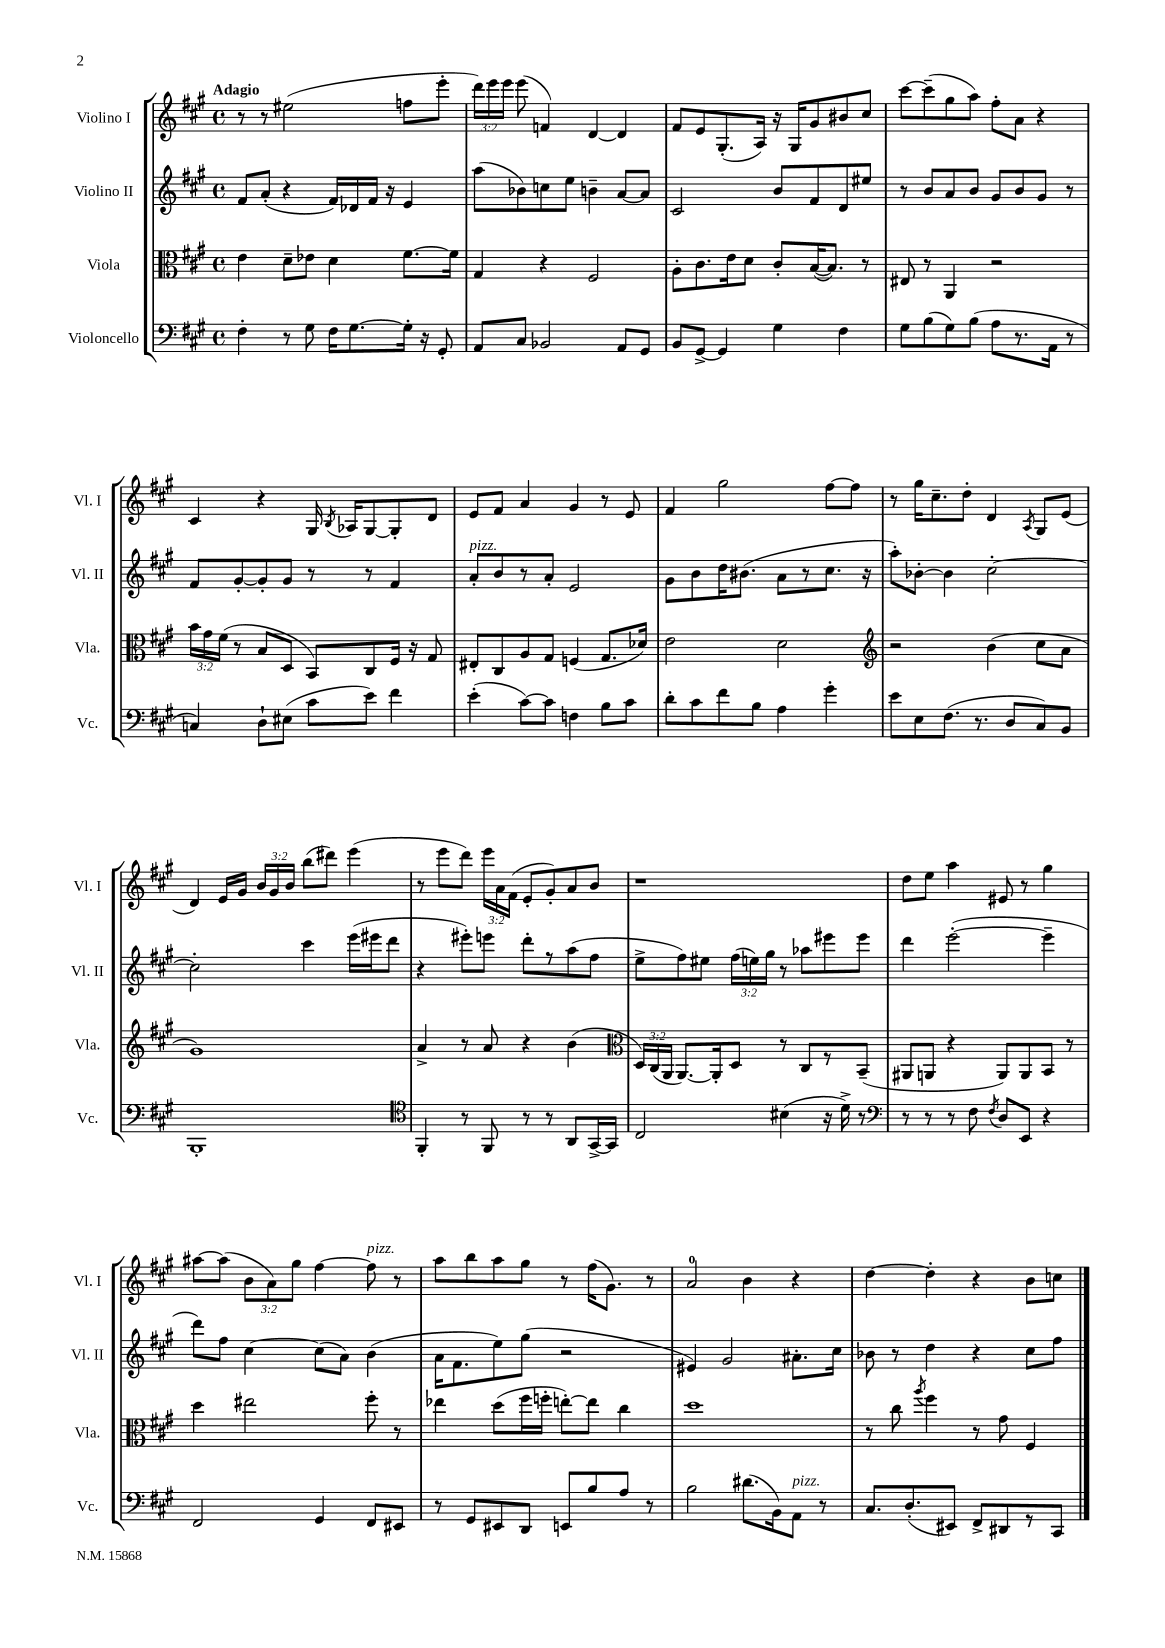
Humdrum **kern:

**kern	**kern	**kern	**kern
*staff4	*staff3	*staff2	*staff1
*clefF4	*clefC3	*clefG2	*clefG2
*k[f#c#g#]	*k[f#c#g#]	*k[f#c#g#]	*k[f#c#g#]
*M4/4	*M4/4	*M4/4	*M4/4
*met(c)	*met(c)	*met(c)	*met(c)
4F#'	4e	8f#	8r
.	.	(8a'	8r
8r	8d~	4r	(2ee#
8G#	8e-	.	.
16F#	4d	16f#)	.
[8.G#	.	16d-	.
.	.	16f#	.
.	.	16r	.
16G#']	[8.f#	4e	8ff
16r	.	.	.
8GG#'	.	.	8eee'
.	16f#]	.	.
=	=	=	=
8AA	4G#	(8aa	24ddd)
.	.	.	24eee
.	.	.	24eee
8C#	.	8b-)	(8eee
2BB-	4r	8cc	4f)
.	.	8ee	.
.	2F#	4b~	[4d
8AA	.	[8a	4d]
8GG#	.	8a]	.
=	=	=	=
8BB	8A'	2c#	8f#
[8GG#^	8.c#	.	8e
4GG#]	.	.	(8.G#'
.	16e	.	.
.	8d	.	.
.	.	.	16A)
4G#	8c#'	8b	16r
.	.	.	16G#
.	([16B	8f#	8g#
.	8.B])	.	.
4F#	.	8d	8b#
.	8r	8ee#	8cc#
=	=	=	=
8G#	8E#	8r	[8ccc#
(8B	8r	8b	(8ccc#~]
8G#)	4AA	8a	8gg#
(8B	.	8b	8aa)
8A	2r	8g#	8ff#'
8.r	.	8b	8a
.	.	8g#	4r
16AA	.	.	.
8r	.	8r	.
=	=	=	=
4C)	24b	8f#	4c#
.	24g#	.	.
.	(24f#	.	.
.	8r	[8g#'	.
8D`	8B	8g#']	4r
(8E#	8D	8g#	.
8c#	8BB)	8r	16G#
.	.	.	8qB
.	.	.	16A-
8e)	8C#	8r	[8G#
4f#	16F#	4f#	8G#']
.	16r	.	.
.	8G#	.	8d
=	=	=	=
(4e'	8E#'	8a'	8e
.	8C#	8b	8f#
[8c#)	8A	8r	4a
8c#]	8G#	8a'	.
4F	(4F	2e	4g#
8B	8.G#	.	8r
8c#	.	.	8e
.	16d-)	.	.
=	=	=	=
8d'	2e	8g#	4f#
8c#	.	8b	.
8f#	.	16dd	2gg#
.	.	(8.b#	.
8B	.	.	.
4A	2d	8a	.
.	.	8r	.
4g#'	.	8.cc#	[8ff#
.	.	.	8ff#]
.	.	16r	.
=	=	=	=
*	*clefG2	*	*
8e	2r	8aa')	8r
8E	.	[8b-'	16gg#
.	.	.	8.cc#~
(8.F#	.	4b-]	.
.	.	.	8dd'
8.r	.	.	.
.	(4b	[2cc#'	4d
8D	.	.	.
.	.	.	8qA
8C#)	8cc#	.	8G#
8BB	8a	.	(8e
=	=	=	=
1BBB'	1g#)	2cc#']	4d)
.	.	.	16e
.	.	.	16g#
.	.	.	24b
.	.	.	24g#
.	.	.	24b
.	.	4ccc#	(8bb
.	.	.	8ddd#)
.	.	(16eee	(4eee
.	.	16eee#	.
.	.	8ddd	.
=	=	=	=
*clefC4	*	*	*
4FF#'	4a^	4r	8r
.	.	.	8eee
8r	8r	8eee#')	8ddd)
8FF#	8a	8eee	24eee
.	.	.	24a
.	.	.	(24f#
8r	4r	8ddd'	8e'
8r	.	8r	8g#')
8AA	(4b	(8aa	8a
[16GG#^	.	8ff#	8b
16GG#]	.	.	.
=	=	=	=
*	*clefC3	*	*
2C#	24D)	8ee^	1r
.	(24C#	.	.
.	24AA	.	.
.	[8.AA)	8ff#)	.
.	.	8ee#	.
.	16AA']	.	.
.	8D	(24ff#	.
.	.	24ee)	.
.	.	24gg#	.
(4B#	8r	8r	.
.	8C#	8aa-	.
16r	8r	8eee#	.
16d^)	.	.	.
8r	(8BB~	8eee#	.
=	=	=	=
*clefF4	*	*	*
8r	8AA#	4ddd	8dd
8r	8AA	.	8ee
8r	4r	([2eee'	4aa
8F#	.	.	.
8qF#	.	.	.
8D	8AA)	.	8e#
8EE	8AA	.	8r
4r	8BB	4eee~]	4gg#
.	8r	.	.
=	=	=	=
2FF#	4dd	8ddd)	[8aa#
.	.	8ff#	(8aa#]
.	2ee#	[4cc#	12b
.	.	.	12a)
.	.	.	12gg#
4GG#	.	(8cc#]	[4ff#
.	.	8a)	.
8FF#	8ff#'	(4b	8ff#]
8EE#	8r	.	8r
=	=	=	=
8r	4ee-	16a	8aa
.	.	8.f#	.
8GG#	.	.	8bb
8EE#	(8dd	8ee)	8aa
8DD	16ff#	(8gg#	8gg#
.	16ff'	.	.
8EE	[8ee')	2r	8r
8B	8ee]	.	(16ff#
.	.	.	8.g#)
8A	4cc#	.	.
8r	.	.	8r
=	=	=	=
2B	1dd	4e#)	2a
.	.	2g#	.
(8.d#	.	.	4b
16BB)	.	.	.
8AA	.	8.a#'	4r
8r	.	.	.
.	.	16cc#	.
=	=	=	=
8.C#	8r	8b-	[4dd
.	8cc#	8r	.
(8.D'	.	.	.
.	8qaa	.	.
.	4ff#	4dd	4dd']
8EE#)	.	.	.
8FF#^	8r	4r	4r
8DD#	8g#	.	.
8r	4F#	8cc#	8b
8CC#	.	8ff#	8cc
==	==	==	==
*-	*-	*-	*-
